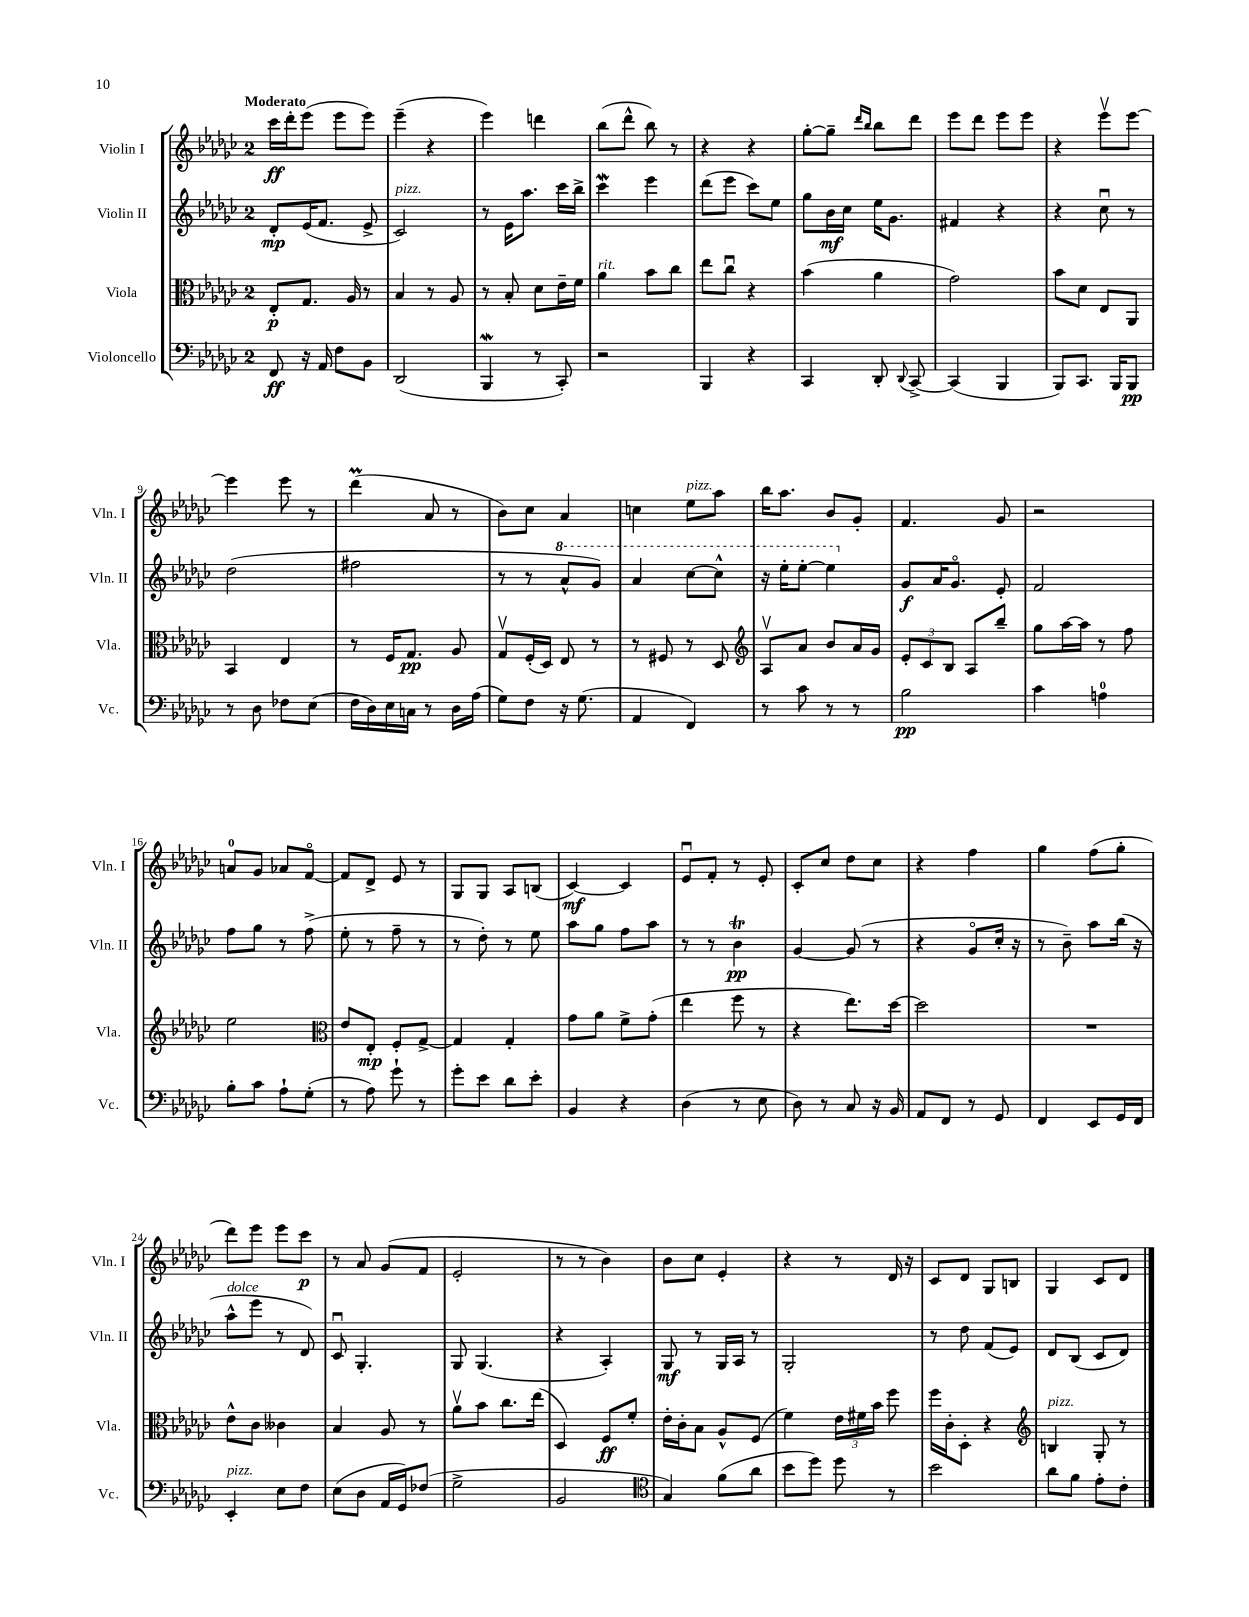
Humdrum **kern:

**kern	**dynam	**kern	**dynam	**kern	**dynam	**kern	**dynam
*part4	*part4	*part3	*part3	*part2	*part2	*part1	*part1
*staff4	*staff4	*staff3	*staff3	*staff2	*staff2	*staff1	*staff1
*I"Violoncello	*	*I"Viola	*	*I"Violin II	*	*I"Violin I	*
*I'Vc.	*	*I'Vla.	*	*I'Vln. II	*	*I'Vln. I	*
*clefF4	*	*clefC3	*	*clefG2	*	*clefG2	*
*k[b-e-a-d-g-c-]	*	*k[b-e-a-d-g-c-]	*	*k[b-e-a-d-g-c-]	*	*k[b-e-a-d-g-c-]	*
*M2/4	*	*M2/4	*	*M2/4	*	*M2/4	*
=1	=1	=1	=1	=1	=1	=1	=1
!	!	!	!	!	!	!LO:TX:a:B:t=Moderato	!
8FF/	ff	8E-'/L	p	8d-'/L	mp	16ccc-\LL	ff
.	.	.	.	.	.	16ddd-'\J	.
16r	.	8.G-/J	.	(16e-/K	.	(8eee-\J	.
16AA-/	.	.	.	8.f/J	.	.	.
8F\L	.	.	.	.	.	8eee-\L	.
.	.	16A-/	.	.	.	.	.
8BB-\J	.	8r	.	8e-^/	.	8eee-\J)	.
=2	=2	=2	=2	=2	=2	=2	=2
!	!	!	!	!LO:TX:a:i:t=pizz.	!	!	!
(2DD-/	.	4B-/	.	2c-/)	.	(4eee-~\	.
.	.	8r	.	.	.	4r	.
.	.	8A-/	.	.	.	.	.
=3	=3	=3	=3	=3	=3	=3	=3
4BBB-W/	.	8r	.	8r	.	4eee-\)	.
.	.	8B-'/	.	16e-\KL	.	.	.
.	.	.	.	8.aa-\J	.	.	.
8r	.	8d-\L	.	.	.	4dddn\	.
8CC-'/)	.	16e-~\L	.	16ccc-\LL	.	.	.
.	.	16f\JJ	.	16bb-^\JJ	.	.	.
=4	=4	=4	=4	=4	=4	=4	=4
!	!	!LO:TX:a:i:t=rit.	!	!	!	!	!
2r	.	4a-\	.	4ccc-w\	.	(8bb-\L	.
.	.	.	.	.	.	8ddd-^^\J	.
.	.	8b-\L	.	4eee-\	.	8bb-\)	.
.	.	8cc-\J	.	.	.	8r	.
=5	=5	=5	=5	=5	=5	=5	=5
4BBB-/	.	8ee-\L	.	(8ddd-\L	.	4r	.
.	.	8cc-u\J	.	8eee-\J	.	.	.
4r	.	4r	.	8ccc-\L)	.	4r	.
.	.	.	.	8ee-\J	.	.	.
=6	=6	=6	=6	=6	=6	=6	=6
4CC-/	.	(4b-\	.	8gg-\L	.	[8gg-'\L	.
.	.	.	.	16b-\L	mf	8gg-~\J]	.
.	.	.	.	16cc-\JJ	.	.	.
.	.	.	.	.	.	16qqddd-/LL	.
.	.	.	.	.	.	16qqbb-/JJ	.
8DD-'/	.	4a-\	.	16ee-\KL	.	8bb-\L	.
.	.	.	.	8.g-\J	.	.	.
8qqDD-/	.	.	.	.	.	.	.
[8CC-^/	.	.	.	.	.	8ddd-\J	.
=7	=7	=7	=7	=7	=7	=7	=7
(4CC-/]	.	2g-\)	.	4f#X/	.	8eee-\L	.
.	.	.	.	.	.	8ddd-\J	.
4BBB-/	.	.	.	4r	.	8eee-\L	.
.	.	.	.	.	.	8eee-\J	.
=8	=8	=8	=8	=8	=8	=8	=8
8BBB-/L)	.	8b-\L	.	4r	.	4r	.
8.CC-/J	.	8d-\J	.	.	.	.	.
.	.	8E-/L	.	8cc-u\	.	8eee-v\L	.
16BBB-/KL	.	.	.	.	.	.	.
8BBB-/J	pp	8AA-/J	.	8r	.	[8eee-\J	.
!!LO:LB:g=z
=9	=9	=9	=9	=9	=9	=9	=9
8r	.	4BB-/	.	(2dd-\	.	4eee-\]	.
8D-\	.	.	.	.	.	.	.
8F-X\L	.	4E-/	.	.	.	8eee-\	.
(8E-\J	.	.	.	.	.	8r	.
=10	=10	=10	=10	=10	=10	=10	=10
16F\LL	.	8r	.	2ff#X\	.	(4ddd-M\	.
16D-\)	.	.	.	.	.	.	.
16E-\	.	16F/KL	.	.	.	.	.
16Cn\JJ	.	8.G-/J	pp	.	.	.	.
8r	.	.	.	.	.	8a-/	.
16D-\LL	.	8A-/	.	.	.	8r	.
(16A-\JJ	.	.	.	.	.	.	.
=11	=11	=11	=11	=11	=11	=11	=11
8G-\L)	.	8G-v/L	.	8r	.	8b-\L)	.
8F\J	.	(16F'/L	.	8r	.	8cc-\J	.
.	.	16D-/JJ)	.	.	.	.	.
*	*	*	*	*8va	*	*	*
16r	.	8E-/	.	8aa-^^/L	.	4a-/	.
(8.G-\	.	.	.	.	.	.	.
.	.	8r	.	8gg-/J)	.	.	.
=12	=12	=12	=12	=12	=12	=12	=12
4AA-/	.	8r	.	4aa-/	.	4ccn\	.
.	.	8F#X/	.	.	.	.	.
!	!	!	!	!	!	!LO:TX:a:i:t=pizz.	!
4FF/)	.	8r	.	[8ccc-\L	.	8ee-\L	.
.	.	8D-/	.	8ccc-^^\J]	.	8aa-\J	.
=13	=13	=13	=13	=13	=13	=13	=13
*	*	*clefG2	*	*	*	*	*
8r	.	8A-v/L	.	16r	.	16bb-\KL	.
.	.	.	.	16eee-'\KL	.	8.aa-\J	.
8c-\	.	8a-/J	.	[8eee-'\J	.	.	.
8r	.	8b-/L	.	4eee-\]	.	8b-/L	.
8r	.	16a-/L	.	.	.	8g-'/J	.
.	.	16g-/JJ	.	.	.	.	.
=14	=14	=14	=14	=14	=14	=14	=14
*	*	*	*	*X8va	*	*	*
2B-\	pp	12e-'/L	.	8g-/L	f	4.f/	.
.	.	12c-/	.	.	.	.	.
.	.	.	.	16a-/K	.	.	.
.	.	12B-/J	.	.	.	.	.
.	.	.	.	8.g-/J	.	.	.
.	.	8A-/L	.	.	.	.	.
.	.	8bb-~/J	.	8e-'/	.	8g-/	.
=15	=15	=15	=15	=15	=15	=15	=15
4c-\	.	8gg-\L	.	2f/	.	2r	.
.	.	[16aa-\L	.	.	.	.	.
.	.	16aa-\JJ]	.	.	.	.	.
4An\	.	8r	.	.	.	.	.
.	.	8ff\	.	.	.	.	.
!!LO:LB:g=z
=16	=16	=16	=16	=16	=16	=16	=16
8B-'\L	.	2ee-\	.	8ff\L	.	8an/L	.
8c-\J	.	.	.	8gg-\J	.	8g-/J	.
8A-`\L	.	.	.	8r	.	8a-X/L	.
(8G-'\J	.	.	.	(8ff^\	.	[8f/J	.
=17	=17	=17	=17	=17	=17	=17	=17
*	*	*clefC3	*	*	*	*	*
8r	.	8e-/L	.	8ee-'\	.	8f/L]	.
8A-\)	.	8E-'/J	mp	8r	.	8d-^/J	.
8g-`\	.	8F'/L	.	8ff~\	.	8e-/	.
8r	.	[8G-^/J	.	8r	.	8r	.
=18	=18	=18	=18	=18	=18	=18	=18
8g-'\L	.	4G-/]	.	8r	.	8G-/L	.
8e-\J	.	.	.	8dd-'\)	.	8G-/J	.
8d-\L	.	4G-'/	.	8r	.	8A-/L	.
8e-'\J	.	.	.	8ee-\	.	(8Bn/J	.
=19	=19	=19	=19	=19	=19	=19	=19
4BB-/	.	8g-\L	.	8aa-\L	.	[4c-/)	mf
.	.	8a-\J	.	8gg-\J	.	.	.
4r	.	8f^\L	.	8ff\L	.	4c-/]	.
.	.	(8g-'\J	.	8aa-\J	.	.	.
=20	=20	=20	=20	=20	=20	=20	=20
(4D-\	.	4ee-\	.	8r	.	8e-u/L	.
.	.	.	.	8r	.	8f'/J	.
8r	.	8ff\	.	4b-t\	pp	8r	.
8E-\	.	8r	.	.	.	8e-'/	.
=21	=21	=21	=21	=21	=21	=21	=21
8D-\)	.	4r	.	[4g-/	.	8c-'/L	.
8r	.	.	.	.	.	8cc-/J	.
8C-/	.	8.ee-\L)	.	(8g-/]	.	8dd-\L	.
16r	.	.	.	8r	.	8cc-\J	.
16BB-/	.	[16dd-\Jk	.	.	.	.	.
=22	=22	=22	=22	=22	=22	=22	=22
8AA-/L	.	2dd-\]	.	4r	.	4r	.
8FF/J	.	.	.	.	.	.	.
8r	.	.	.	8g-/L	.	4ff\	.
8GG-/	.	.	.	16cc-'/Jk	.	.	.
.	.	.	.	16r	.	.	.
=23	=23	=23	=23	=23	=23	=23	=23
4FF/	.	2r	.	8r	.	4gg-\	.
.	.	.	.	8b-~\)	.	.	.
8EE-/L	.	.	.	8aa-\L	.	(8ff\L	.
16GG-/L	.	.	.	(16bb-\Jk	.	8gg-'\J	.
16FF/JJ	.	.	.	16r	.	.	.
!!LO:LB:g=z
=24	=24	=24	=24	=24	=24	=24	=24
!	!	!	!	!LO:TX:a:i:t=dolce	!	!	!
!LO:TX:a:i:t=pizz.	!	!	!	!	!	!	!
4EE-'/	.	8e-^^\L	.	8aa-^^\L	.	8ddd-\L)	.
.	.	8c-\J	.	8eee-\J	.	8eee-\J	.
8E-\L	.	4c--X\	.	8r	.	8eee-\L	.
8F\J	.	.	.	8d-/)	.	8ccc-\J	p
=25	=25	=25	=25	=25	=25	=25	=25
(8E-\L	.	4B-/	.	8c-u/	.	8r	.
8D-\J	.	.	.	4.G-'/	.	8a-/	.
16AA-/LL	.	8A-/	.	.	.	(8g-/L	.
16GG-/J)	.	.	.	.	.	.	.
(8F-X/J	.	8r	.	.	.	8f/J	.
=26	=26	=26	=26	=26	=26	=26	=26
2G-^\	.	8a-v\L	.	8G-/	.	2e-'/	.
.	.	8b-\J	.	(4.G-/	.	.	.
.	.	8.cc-\L	.	.	.	.	.
.	.	(16ee-\Jk	.	.	.	.	.
=27	=27	=27	=27	=27	=27	=27	=27
2BB-/	.	4D-/)	.	4r	.	8r	.
.	.	.	.	.	.	8r	.
.	.	8F/L	ff	4A-'/)	.	4b-\)	.
.	.	8f'/J	.	.	.	.	.
=28	=28	=28	=28	=28	=28	=28	=28
*clefC4	*	*	*	*	*	*	*
4G-/)	.	16e-'\LL	.	8G-/	mf	8b-\L	.
.	.	16c-'\J	.	.	.	.	.
.	.	8B-\J	.	8r	.	8cc-\J	.
(8f\L	.	8A-^^/L	.	16G-/LL	.	4e-'/	.
.	.	.	.	16A-/JJ	.	.	.
8a-\J	.	(8F/J	.	8r	.	.	.
=29	=29	=29	=29	=29	=29	=29	=29
8b-\L	.	4f\)	.	2G-'/	.	4r	.
8dd-\J)	.	.	.	.	.	.	.
8dd-\	.	24e-\LL	.	.	.	8r	.
.	.	24f#X\	.	.	.	.	.
.	.	24b-\JJ	.	.	.	.	.
8r	.	8ff\	.	.	.	16d-/	.
.	.	.	.	.	.	16r	.
=30	=30	=30	=30	=30	=30	=30	=30
2b-\	.	16ff\LL	.	8r	.	8c-/L	.
.	.	16c-'\J	.	.	.	.	.
.	.	8D-'\J	.	8dd-\	.	8d-/J	.
.	.	4r	.	(8f/L	.	8G-/L	.
.	.	.	.	8e-/J)	.	8Bn/J	.
=31	=31	=31	=31	=31	=31	=31	=31
*	*	*clefG2	*	*	*	*	*
!	!	!LO:TX:a:i:t=pizz.	!	!	!	!	!
8a-\L	.	4Bn/	.	8d-/L	.	4G-/	.
8f\J	.	.	.	(8B-/J	.	.	.
8e-'\L	.	8G-'/	.	8c-/L	.	8c-/L	.
8c-'\J	.	8r	.	8d-/J)	.	8d-/J	.
==	==	==	==	==	==	==	==
*-	*-	*-	*-	*-	*-	*-	*-
